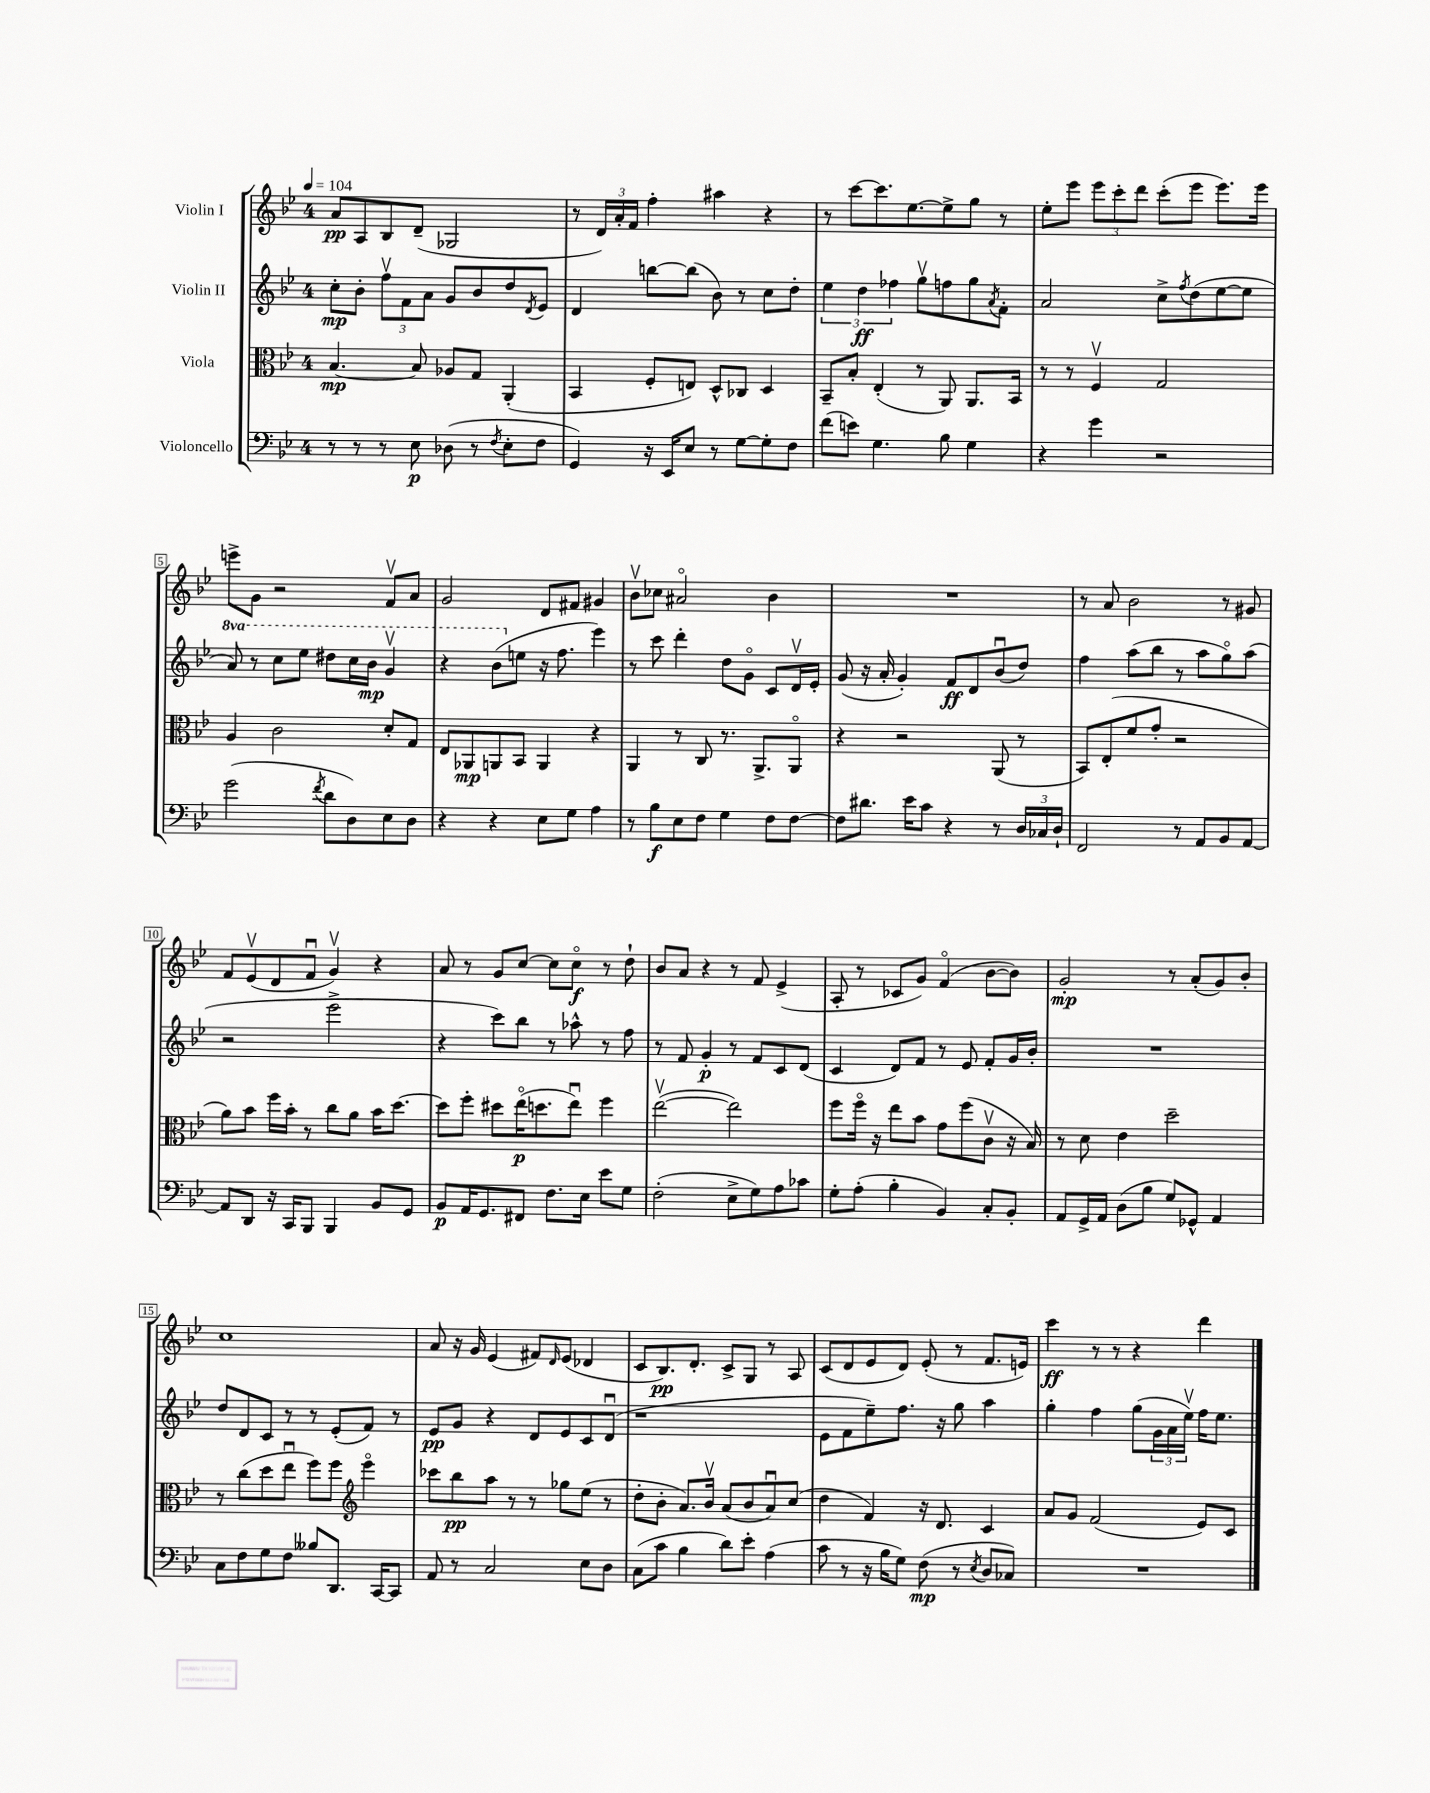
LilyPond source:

<<
\new StaffGroup <<
\new Staff = "s0" \with { instrumentName = "Violin I" } {
    \clef treble \key bes \major \once \override Staff.TimeSignature.style = #'single-digit \time 4/4 \tempo 4 = 104
    a'8\pp a8 bes8 d'8--( ges2 |
    r8 \tuplet 3/2 { d'16) a'16-. f'16 } f''4-. ais''4 r4 |
    r8 c'''8~ c'''8. ees''8.~ ees''8-> g''8 r8 |
    ees''8-. ees'''8 \tuplet 3/2 { ees'''8 c'''8-. d'''8 } c'''8-.( ees'''8 ees'''8.) ees'''16 |
    e'''8-> g'8 r2 f'8\upbow a'8 |
    g'2 d'8 fis'8 gis'4 |
    bes'8\upbow ces''8 ais'2\flageolet bes'4 |
    R1 |
    r8 a'8 bes'2 r8 gis'8 |
    f'8 ees'8\upbow( d'8 f'8\downbow g'4\upbow) r4 |
    a'8 r8 g'8 c''8~ c''8 c''8\flageolet\f r8 d''8-! |
    bes'8 a'8 r4 r8 f'8 ees'4->( |
    a8-. r8 ces'8 g'8) f'4\flageolet( bes'8~ bes'8) |
    g'2-.\mp r8 a'8-.( g'8) bes'8-. |
    c''1 |
    a'8 r16 g'16 ees'4( fis'8) \grace { d'16 } ees'8( des'4 |
    c'8 bes8.\pp) d'8.-. c'8-> g8 r8 a8 |
    c'8( d'8 ees'8 d'8) ees'8-.( r8 f'8. e'16) |
    c'''4\ff r8 r8 r4 d'''4 \bar "|." |
}
\new Staff = "s1" \with { instrumentName = "Violin II" } {
    \clef treble \key bes \major \once \override Staff.TimeSignature.style = #'single-digit \time 4/4 \set Staff.ottavationMarkups = #ottavation-simple-ordinals
    c''8-.\mp bes'8-. \tuplet 3/2 { f''8\upbow f'8 a'8 } g'8 bes'8 d''8 \acciaccatura { d'8 } ees'8 |
    d'4 b''8~ b''8( bes'8) r8 c''8 d''8-. |
    \tuplet 3/2 { ees''4 d''4\ff fes''4 } g''8\upbow f''8 g''8 \acciaccatura { a'8 } f'8-. |
    a'2 c''8-> \acciaccatura { f''8 } d''8( ees''8~ ees''8 |
    \ottava #1 a''8) r8 c'''8 ees'''8 dis'''8 c'''16 bes''16\mp g''4\upbow |
    r4 bes''8( \ottava #0 e''8 r16 f''8. ees'''4) |
    r8 c'''8 d'''4-. d''8 g'8\flageolet c'8 d'16\upbow ees'16-. |
    g'8( r16 a'16-. g'4-.) f'8\ff d'8 bes'8\downbow( d''8) |
    f''4 a''8( bes''8 r8 a''8 g''8\flageolet) a''8( |
    r2 ees'''2-> |
    r4 c'''8) bes''8 r8 aes''8-^ r8 f''8 |
    r8 f'8 g'4-.\p r8 f'8 c'8 d'8( |
    c'4 d'8) f'8 r8 ees'8 f'8-. g'16 bes'16-. |
    R1 |
    d''8 d'8 c'8 r8 r8 ees'8-.( f'8) r8 |
    ees'8\pp g'8 r4 d'8 ees'8 c'8 d'8\downbow( |
    r1 |
    ees'8 f'8 ees''8--) f''8. r16 g''8 a''4 |
    g''4-. f''4 g''8( \tuplet 3/2 { g'16 a'16 ees''16\upbow) } f''16 ees''8. \bar "|." |
}
\new Staff = "s2" \with { instrumentName = "Viola" } {
    \clef alto \key bes \major \once \override Staff.TimeSignature.style = #'single-digit \time 4/4
    bes4.~\mp bes8 aes8 g8 a,4-.( |
    bes,4 f8-. e8) d8-^ ces8 d4 |
    bes,8-- bes8-. ees4-.( r8 a,8) a,8. bes,16 |
    r8 r8 f4\upbow g2 |
    a4 c'2 d'8-. g8 |
    ees8 aes,8\mp a,8 bes,8 a,4 r4 |
    a,4 r8 c8 r8. a,8.-> a,8\flageolet |
    r4 r2 a,8( r8 |
    bes,8) ees8-.( f'8 g'8-. r2 |
    a'8) bes'8 f''16 bes'16-. r8 c''8 a'8 bes'16 d''8.~ |
    d''8 f''8-. dis''8 ees''16\flageolet\p( d''8. ees''8\downbow) f''4 |
    ees''2~\upbow( ees''2) |
    f''8 f''16\flageolet r16 ees''8 bes'8 g'8 f''8( c'8\upbow r16 bes16) |
    r8 d'8 ees'4 d''2-- |
    r8 c''8( d''8 ees''8\downbow f''8) f''8 \clef treble ees'''4\flageolet |
    ces'''8 bes''8\pp a''8 r8 r8 ges''8 ees''8( r8 |
    d''8-. bes'8-. a'8.) bes'16\upbow a'8( bes'8 a'8\downbow) c''8( |
    d''4 f'4) r16 d'8. c'4 |
    a'8 g'8 f'2( ees'8) c'8 \bar "|." |
}
\new Staff = "s3" \with { instrumentName = "Violoncello" } {
    \clef bass \key bes \major \once \override Staff.TimeSignature.style = #'single-digit \time 4/4
    r8 r8 r8 ees8\p des8( r8 \acciaccatura { f8 } ees8-. f8 |
    g,4) r16 ees,16 ees8 r8 g8~ g8-. f8 |
    f'8( e'8) g4. bes8 g4 |
    r4 g'4 r2 |
    g'2( \acciaccatura { f'8 } d'8 d8) ees8 d8 |
    r4 r4 ees8 g8 a4 |
    r8 bes8\f ees8 f8 g4 f8 f8~ |
    f8 dis'8. ees'16 c'8 r4 r8 \tuplet 3/2 { d16 ces16 d16-! } |
    f,2 r8 a,8 bes,8 a,8~ |
    a,8 d,8 r16 c,16 bes,,8 bes,,4 bes,8 g,8 |
    bes,8\p a,16 g,8. fis,8 f8. ees16 ees'8 g8 |
    f2-.( ees8-> g8) a8 ces'8 |
    g8-. a8-.( bes4-. bes,4) c8-. bes,8-. |
    a,8 g,16-> a,16 d8( bes8 g8) ges,8-^ a,4 |
    c8 f8 g8 f8 beses8 d,8. c,16~ c,8 |
    a,8 r8 c2 ees8 d8 |
    c8( c'8 bes4 d'8) ees'8-. a4( |
    c'8 r8 r16 bes16 g8) f8\mp( r8 \acciaccatura { ees8 } d8 ces8) |
    R1 \bar "|." |
}
>>
>>
\layout { \context { \Score \override BarNumber.stencil = #(make-stencil-boxer 0.1 0.3 ly:text-interface::print) } }
